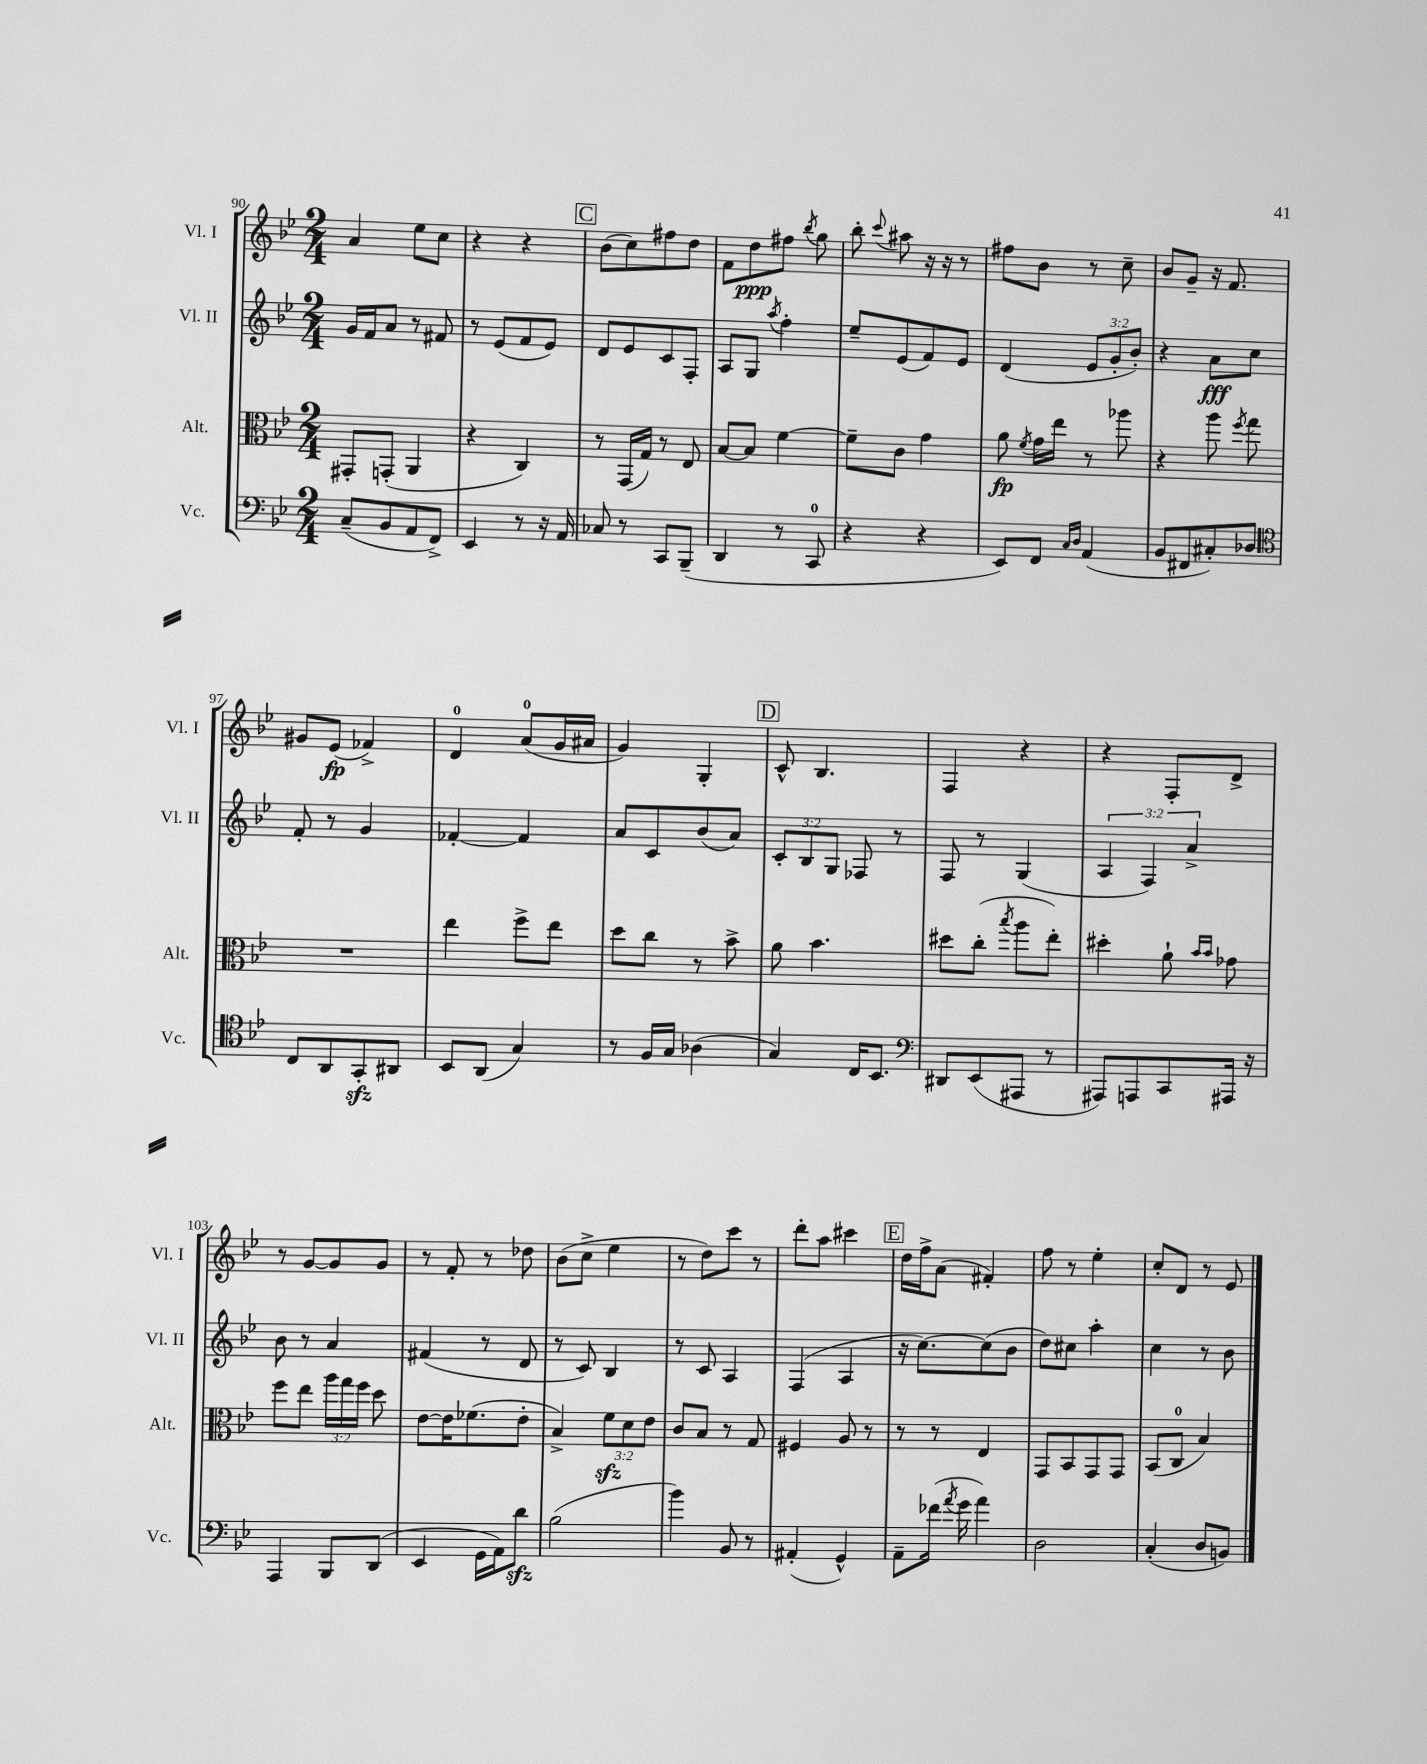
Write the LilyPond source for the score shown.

<<
\new StaffGroup <<
\new Staff = "s0" \with { instrumentName = "Vl. I" shortInstrumentName = "Vl. I" } {
    \clef treble \key bes \major \numericTimeSignature \time 2/4
    \autoBeamOff a'4 ees''8[ c''8] |
    r4 r4 |
    \mark \markup { \box "C" } bes'8[( c''8) fis''8 d''8] |
    f'8[ d''8\ppp fis''8] \acciaccatura { bes''8 } g''8 |
    bes''8-. \appoggiatura { c'''8 } ais''8 r16 r16 r8 |
    fis''8[ bes'8] r8 c''8-- |
    bes'8[ g'8]-- r16 f'8. |
    gis'8[ ees'8]\fp( fes'4->) |
    d'4-0 a'8[-0( g'16 ais'16] |
    g'4) g4-. |
    \mark \markup { \box "D" } c'8-^ bes4. |
    f4 r4 |
    r4 f8[-. d'8]-> |
    r8 g'8[~ g'8 g'8] |
    r8 f'8-. r8 des''8 |
    bes'8[( c''8]-> ees''4 |
    r8 d''8[) c'''8] r8 |
    d'''8[-. a''8] cis'''4 |
    \mark \markup { \box "E" } d''16[ f''16-> a'8]( fis'4-.) |
    f''8 r8 ees''4-. |
    c''8[-. d'8] r8 ees'8 \bar "|." |
}
\new Staff = "s1" \with { instrumentName = "Vl. II" shortInstrumentName = "Vl. II" } {
    \clef treble \key bes \major \numericTimeSignature \time 2/4 \override Staff.TupletNumber.text = #tuplet-number::calc-fraction-text
    \autoBeamOff g'16[ f'16 a'8] r8 fis'8 |
    r8 ees'8[( f'8 ees'8]) |
    \mark \markup { \box "C" } d'8[ ees'8 c'8 f8]-. |
    a8[ g8] \acciaccatura { a''8 } f''4-. |
    ees''8[-- ees'8( f'8) ees'8] |
    d'4( \tuplet 3/2 { ees'8[ g'8-. bes'8]-.) } |
    r4 a'8[\fff c''8] |
    f'8-. r8 g'4 |
    fes'4~-. fes'4 |
    a'8[ c'8 bes'8( a'8]) |
    \mark \markup { \box "D" } \tuplet 3/2 { c'8[-. bes8 g8] } fes8 r8 |
    f8 r8 g4( |
    \tuplet 3/2 { a4 f4) a'4-> } |
    bes'8 r8 a'4 |
    fis'4( r8 d'8 |
    r8 c'8) bes4 |
    r8 c'8 a4 |
    f4( a4 |
    \mark \markup { \box "E" } r16 c''8.[~) c''8( bes'8] |
    d''8[) cis''8] a''4-. |
    c''4 r8 bes'8 \bar "|." |
}
\new Staff = "s2" \with { instrumentName = "Alt." shortInstrumentName = "Alt." } {
    \clef alto \key bes \major \numericTimeSignature \time 2/4 \override Staff.TupletNumber.text = #tuplet-number::calc-fraction-text
    \autoBeamOff gis,8[-. g,8]-.( a,4 |
    r4 c4) |
    \mark \markup { \box "C" } r8 g,16[( g16]) r8 ees8 |
    bes8[~ bes8] f'4~ |
    f'8[-- c'8] g'4 |
    a'8\fp \acciaccatura { f'8 } g'16[ ees''16] r8 aes''8 |
    r4 a''8 \acciaccatura { f''8 } g''8 |
    R2 |
    ees''4 f''8[-> ees''8] |
    d''8[ c''8] r8 bes'8-> |
    \mark \markup { \box "D" } a'8 bes'4. |
    dis''8[ c''8]-.( \acciaccatura { bes''8 } a''8[ ees''8]-.) |
    dis''4-. a'8-! \grace { bes'16[ bes'16] } ges'8 |
    f''8[ ees''8] \tuplet 3/2 { a''16[ g''16 f''16] } d''8 |
    ees'8[~ ees'16 fes'8.( ees'8]-. |
    bes4->) \tuplet 3/2 { f'8[\sfz d'8 ees'8] } |
    c'8[ bes8] r8 g8 |
    fis4 a8 r8 |
    \mark \markup { \box "E" } r8 r8 ees4 |
    g,8[ bes,8 g,8 g,8] |
    bes,8[( c8]-0 bes4) \bar "|." |
}
\new Staff = "s3" \with { instrumentName = "Vc." shortInstrumentName = "Vc." } {
    \clef bass \key bes \major \numericTimeSignature \time 2/4
    \autoBeamOff c8[--( bes,8 a,8 f,8]->) |
    ees,4 r8 r16 a,16 |
    \mark \markup { \box "C" } ces8 r8 c,8[ bes,,8]--( |
    d,4 r8 c,8-0 |
    r4 r4 |
    ees,8[) f,8] \grace { c16[ d16] } a,4( |
    bes,8[ fis,8 cis8-.) des8] |
    \clef tenor c8[ a,8 g,8-.\sfz ais,8] |
    bes,8[ a,8]( g4) |
    r8 f16[ g16] aes4( |
    \mark \markup { \box "D" } g4) c16[ bes,8.] |
    \clef bass dis,8[ ees,8( ais,,8] r8 |
    ais,,8[) a,,8 c,8 ais,,16] r16 |
    a,,4 bes,,8[ d,8]( |
    ees,4 g,16[ a,16) d'8]\sfz |
    bes2( |
    bes'4) bes,8 r8 |
    ais,4-.( g,4-^) |
    \mark \markup { \box "E" } a,8[-- fes'16]( \acciaccatura { a'8 } g'16 a'4) |
    d2 |
    c4-.( d8[ b,8]) \bar "|." |
}
>>
>>
\layout { \context { \Score currentBarNumber = #90 } }
